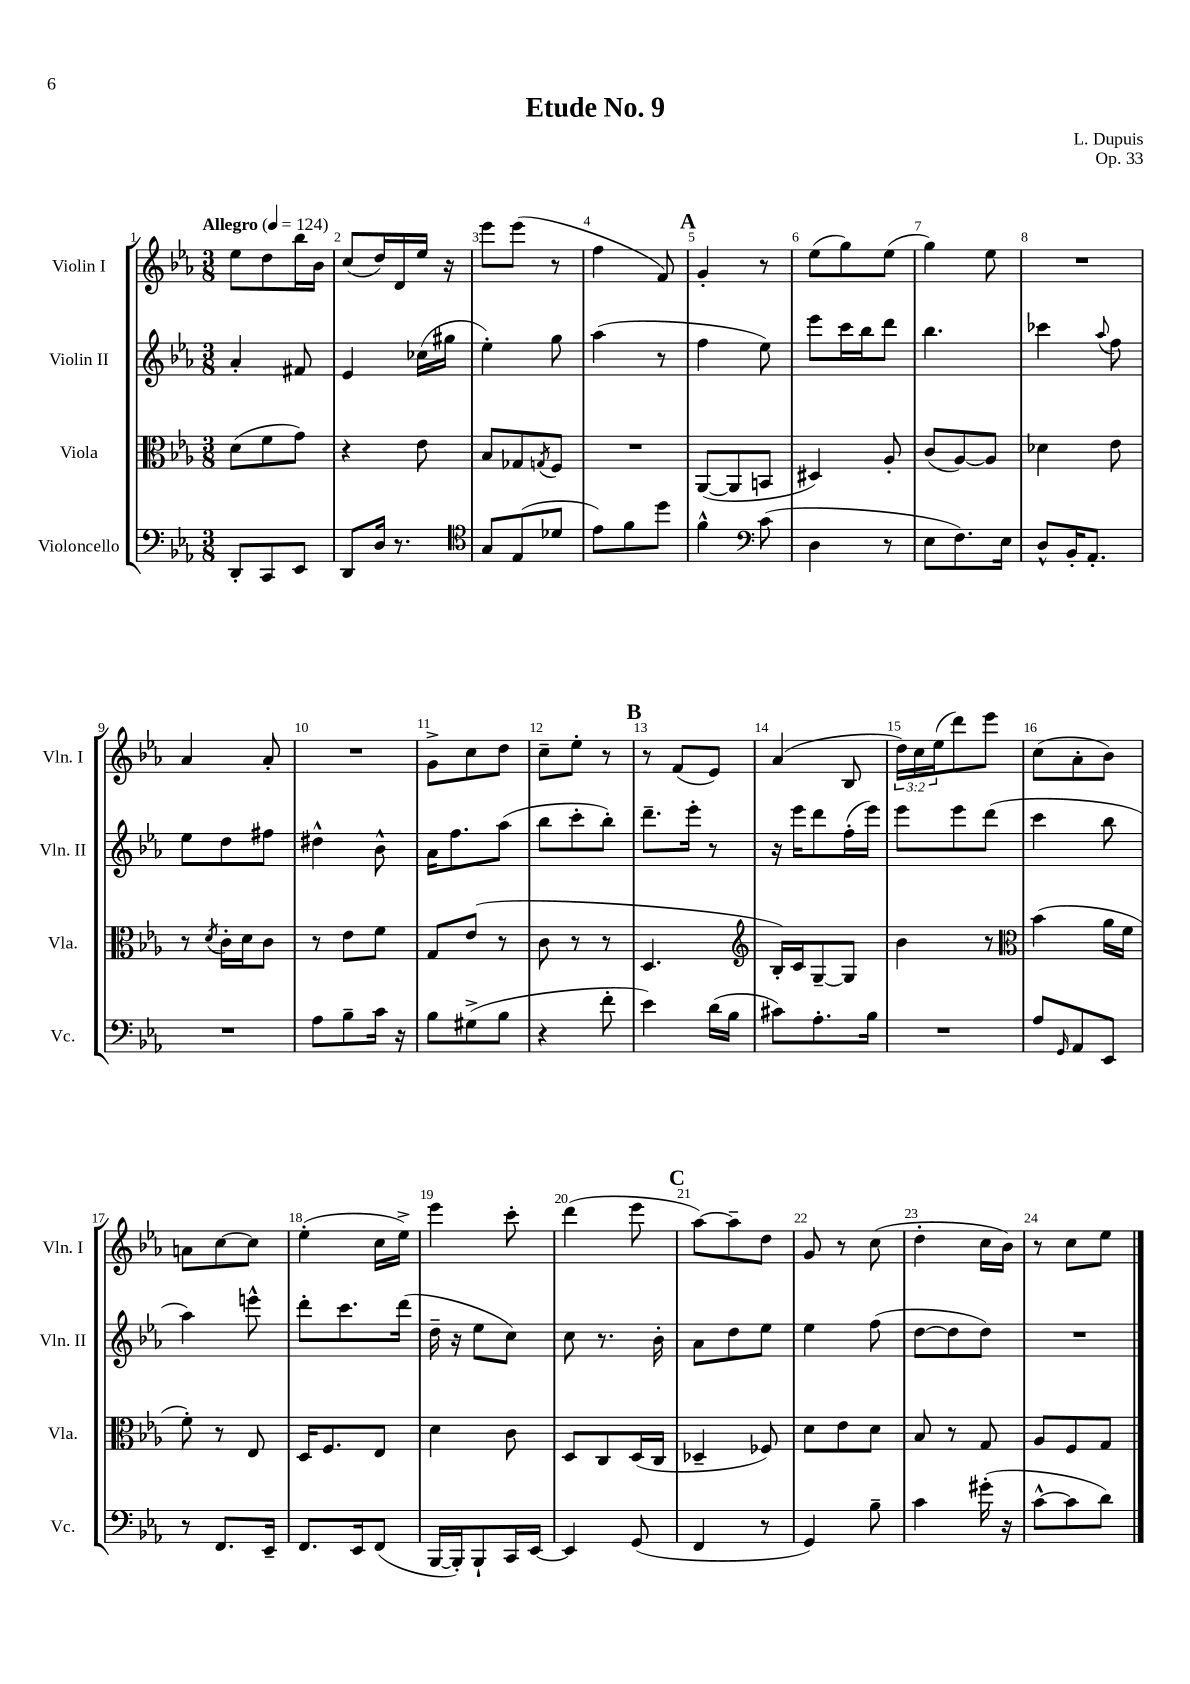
\header { title = "Etude No. 9" composer = "L. Dupuis" opus = "Op. 33" }
<<
\new StaffGroup <<
\new Staff = "s0" \with { instrumentName = "Violin I" shortInstrumentName = "Vln. I" } {
    \clef treble \key ees \major \numericTimeSignature \time 3/8 \override Staff.TupletNumber.text = #tuplet-number::calc-fraction-text \tempo "Allegro" 4 = 124
    ees''8 d''8 bes''16 bes'16 |
    c''8( d''16) d'16 ees''16 r16 |
    ees'''8 ees'''8( r8 |
    f''4 f'8) |
    \mark \markup { \bold "A" } g'4-. r8 |
    ees''8( g''8) ees''8( |
    g''4) ees''8 |
    R4. |
    aes'4 aes'8-. |
    R4. |
    g'8-> c''8 d''8 |
    c''8-- ees''8-. r8 |
    \mark \markup { \bold "B" } r8 f'8( ees'8) |
    aes'4( bes8 |
    \tuplet 3/2 { d''16) c''16 ees''16( } d'''8) ees'''8 |
    c''8( aes'8-. bes'8) |
    a'8 c''8~ c''8 |
    ees''4-.( c''16 ees''16->) |
    ees'''4 c'''8-. |
    d'''4( ees'''8 |
    \mark \markup { \bold "C" } aes''8~) aes''8-- d''8 |
    g'8 r8 c''8( |
    d''4-. c''16 bes'16) |
    r8 c''8 ees''8 \bar "|." |
}
\new Staff = "s1" \with { instrumentName = "Violin II" shortInstrumentName = "Vln. II" } {
    \clef treble \key ees \major \numericTimeSignature \time 3/8
    aes'4-. fis'8 |
    ees'4 ces''16( gis''16 |
    ees''4-.) g''8 |
    aes''4( r8 |
    \mark \markup { \bold "A" } f''4 ees''8) |
    ees'''8 c'''16 bes''16 d'''8 |
    bes''4. |
    ces'''4 \appoggiatura { aes''8 } f''8 |
    ees''8 d''8 fis''8 |
    dis''4-^ bes'8-^ |
    aes'16 f''8. aes''8( |
    bes''8 c'''8-. bes''8-.) |
    \mark \markup { \bold "B" } d'''8.-- ees'''16-. r8 |
    r16 ees'''16 d'''8 f''16-.( ees'''16) |
    ees'''8 ees'''8 d'''8( |
    c'''4 bes''8 |
    aes''4) e'''8-^ |
    d'''8-. c'''8. d'''16( |
    d''16-- r16 ees''8 c''8) |
    c''8 r8. bes'16-. |
    \mark \markup { \bold "C" } aes'8 d''8 ees''8 |
    ees''4 f''8( |
    d''8~ d''8 d''8) |
    R4. \bar "|." |
}
\new Staff = "s2" \with { instrumentName = "Viola" shortInstrumentName = "Vla." } {
    \clef alto \key ees \major \numericTimeSignature \time 3/8
    d'8( f'8 g'8) |
    r4 ees'8 |
    bes8 ges8 \acciaccatura { g8 } f8 |
    R4. |
    \mark \markup { \bold "A" } aes,8~( aes,8 b,8 |
    dis4) aes8-. |
    c'8( aes8~) aes8 |
    des'4 ees'8 |
    r8 \acciaccatura { d'8 } c'16-. d'16 c'8 |
    r8 ees'8 f'8 |
    g8 ees'8( r8 |
    c'8 r8 r8 |
    \mark \markup { \bold "B" } d4. |
    \clef treble bes16-.) c'16 g8~-- g8 |
    bes'4 r8 |
    \clef alto bes'4( aes'16 f'16 |
    f'8-.) r8 ees8 |
    d16 f8. ees8 |
    d'4 c'8 |
    d8 c8 d16( c16 |
    \mark \markup { \bold "C" } des4-- fes8) |
    d'8 ees'8 d'8 |
    bes8 r8 g8 |
    aes8 f8 g8 \bar "|." |
}
\new Staff = "s3" \with { instrumentName = "Violoncello" shortInstrumentName = "Vc." } {
    \clef bass \key ees \major \numericTimeSignature \time 3/8
    d,8-. c,8 ees,8 |
    d,8 d16 r8. |
    \clef tenor g8 ees8( des'8 |
    ees'8) f'8 d''8 |
    \mark \markup { \bold "A" } f'4-^ \clef bass c'8( |
    d4 r8 |
    ees8 f8.) ees16 |
    d8-^ bes,16-. aes,8.-. |
    R4. |
    aes8 bes8-- c'16 r16 |
    bes8 gis8->( bes8 |
    r4 f'8-. |
    \mark \markup { \bold "B" } ees'4) d'16( bes16 |
    cis'8) aes8.-. bes16 |
    R4. |
    aes8 \grace { g,16 } aes,8 ees,8 |
    r8 f,8. ees,16-- |
    f,8. ees,16 f,8( |
    bes,,16~ bes,,16-.) bes,,8-! c,16 ees,16~ |
    ees,4 g,8( |
    \mark \markup { \bold "C" } f,4 r8 |
    g,4) bes8-- |
    c'4 gis'16-.( r16 |
    c'8~-^ c'8 d'8) \bar "|." |
}
>>
>>
\layout { \context { \Score \override BarNumber.break-visibility = ##(#f #t #t) barNumberVisibility = #all-bar-numbers-visible } }
